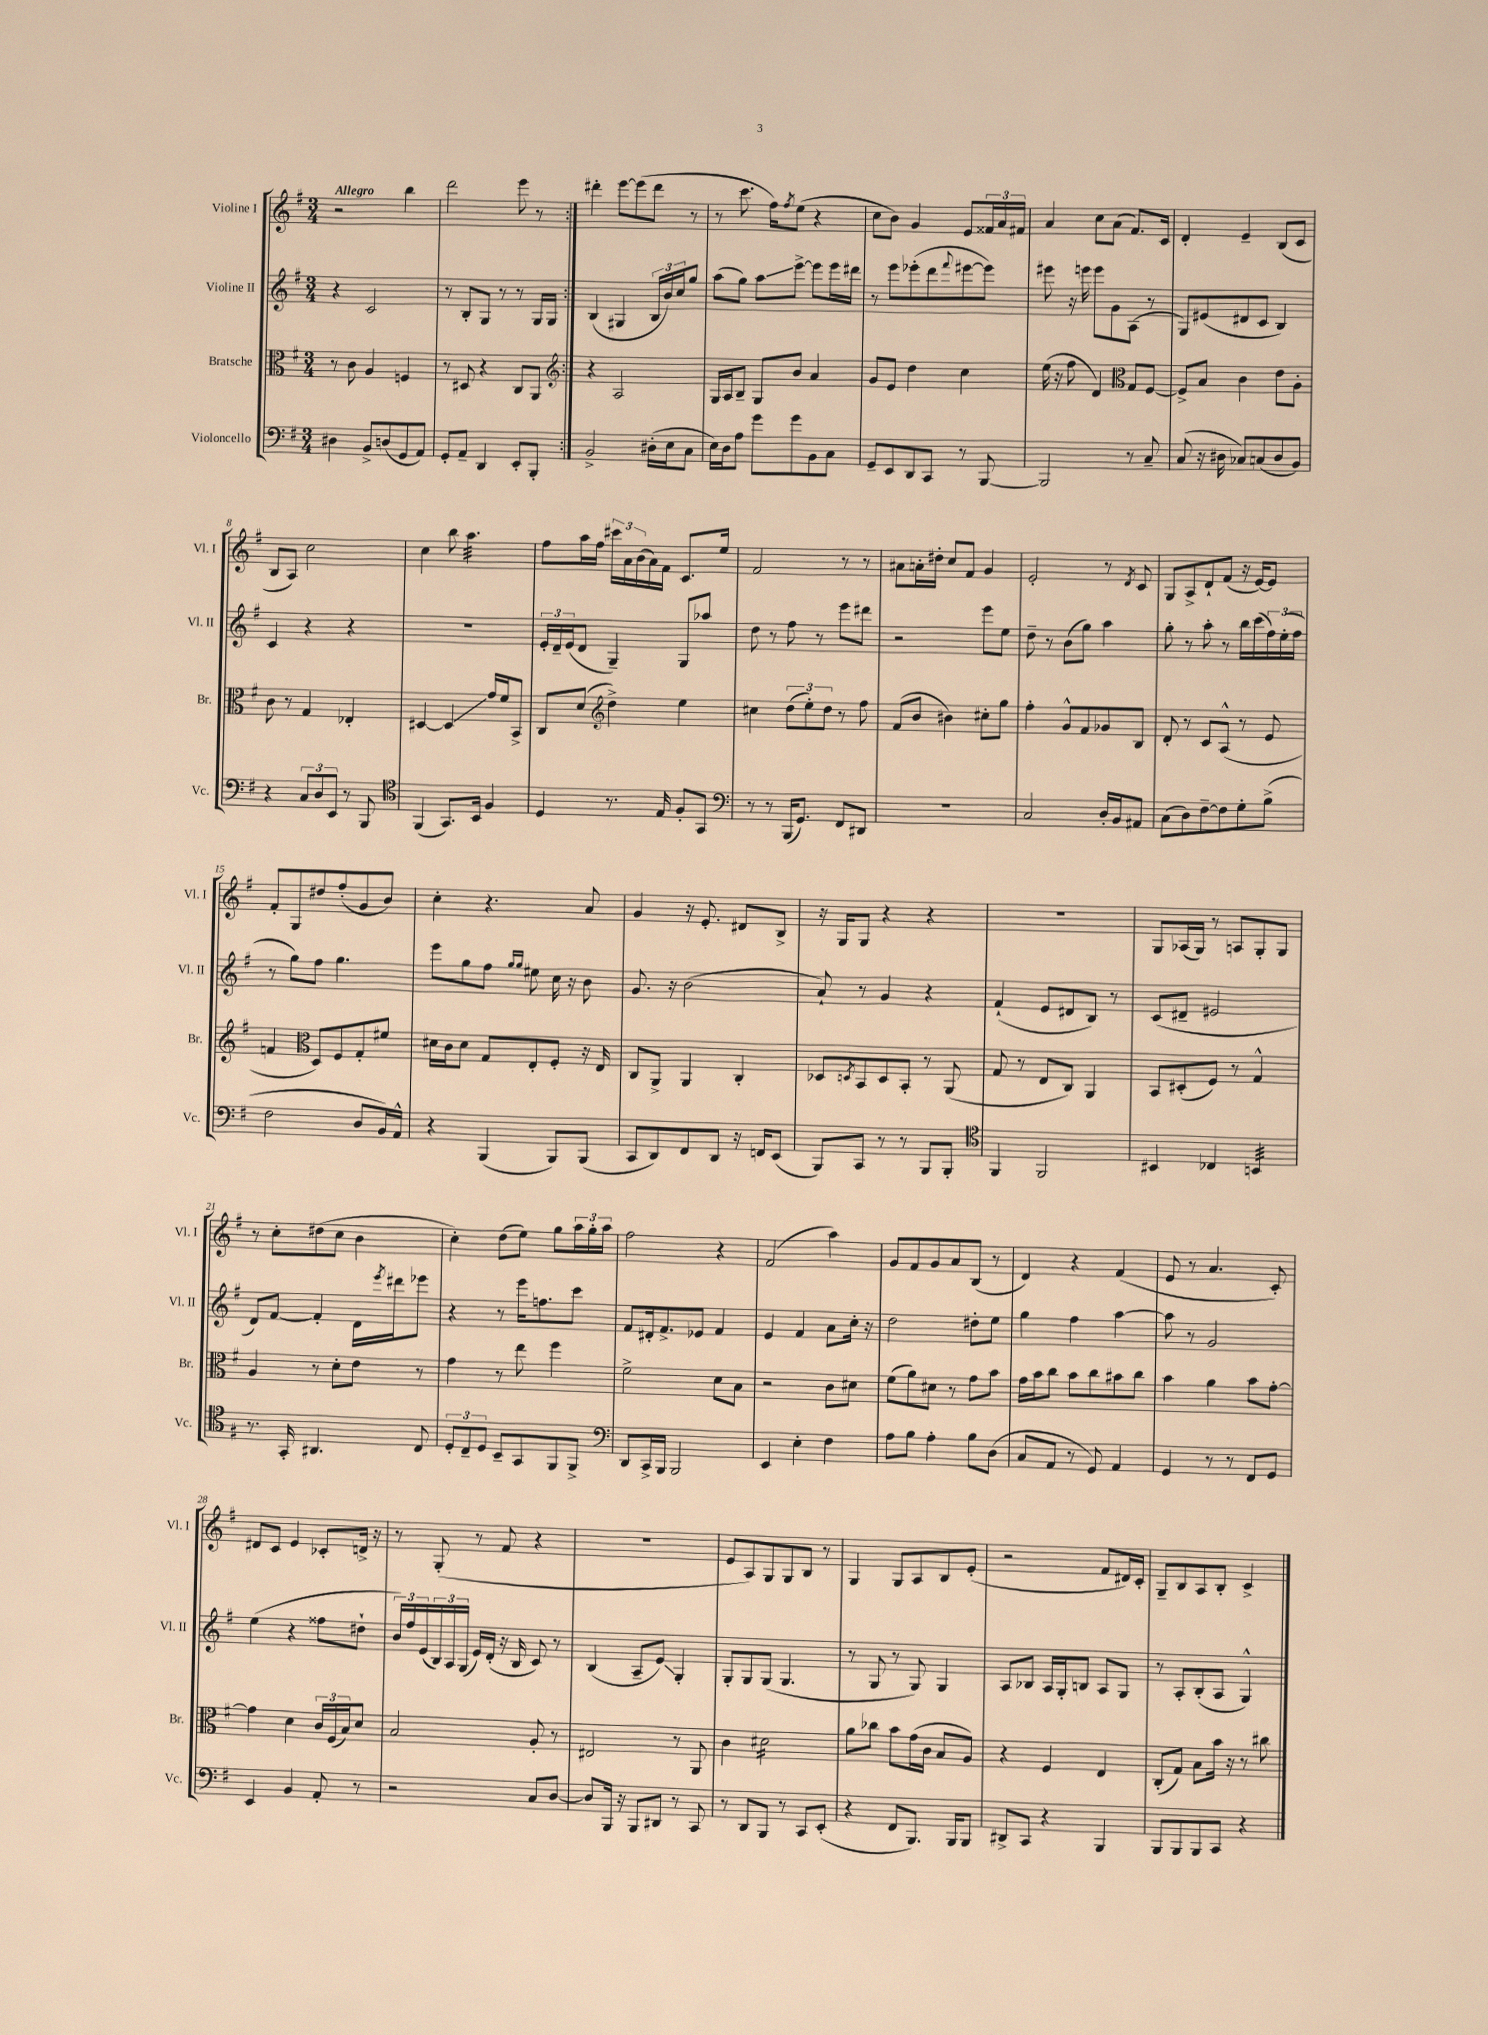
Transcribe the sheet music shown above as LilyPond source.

<<
\new StaffGroup <<
\new Staff = "s0" \with { instrumentName = "Violine I" shortInstrumentName = "Vl. I" } {
    \clef treble \key g \major \numericTimeSignature \time 3/4 \tempo "Allegro"
    \repeat volta 2 { r2 b''4 |
    d'''2 e'''8 r8 | }
    dis'''4-. e'''8~ e'''8( dis'''8 r8 |
    r8 c'''8. fis''16) \acciaccatura { fis''8 } e''8( r4 |
    c''8 b'8) g'4 e'8 \tuplet 3/2 { fisis'16 a'16 fis'16 } |
    a'4 c''8 a'8( fis'8.) c'16 |
    d'4-. e'4-- b8( c'8 |
    b8 a8) c''2 |
    c''4 b''8 a''4.:32 |
    fis''8 a''16 fis''16 \tuplet 3/2 { cis'''16 a'16 b'16( } a'16) fis'16 c'8. e''16 |
    fis'2 r8 r8 |
    ais'8 a'16-. dis''16-. c''8 fis'8 g'4 |
    e'2-. r8 \acciaccatura { d'8 } c'8 |
    g8 a8-> d'8-! fis'8( r16 e'16~) e'8 |
    fis'8-. g8 dis''8 fis''8-.( g'8 b'8) |
    c''4-. r4. a'8 |
    g'4 r16 e'8.-. dis'8 b8-> |
    r16 g16 g8 r4 r4 |
    R2. |
    g8 aes16( g16) r8 a8 g8-. g8 |
    r8 c''8-. dis''8( c''8 b'4 |
    c''4-.) d''8( e''8) g''8 \tuplet 3/2 { a''16 g''16-. a''16 } |
    fis''2 r4 |
    fis'2( a''4) |
    g'8 fis'8 g'8 a'8 b8( r8 |
    d'4) r4 fis'4( |
    e'8 r8 a'4. c'8-.) |
    dis'8 c'8 e'4 ces'8-. d'16-> r16 |
    r8 g8-.( r8 fis'8 r4 |
    R2. |
    e'8 a8) g8 g8 b8 r8 |
    g4 g8 a8 b8 e'8-.( |
    r2 fis'8 dis'16) c'16-. |
    g8-- b8 a8 b8-. c'4-> \bar "|." |
}
\new Staff = "s1" \with { instrumentName = "Violine II" shortInstrumentName = "Vl. II" } {
    \clef treble \key g \major \numericTimeSignature \time 3/4
    \repeat volta 2 { r4 c'2 |
    r8 b8-. g8 r8 r8 g16 g16 | }
    b4( gis4 \tuplet 3/2 { b16 b'16) c''16 } g''8 |
    a''8( g''8) a''8\glissando e'''8~-> e'''8 e'''16 dis'''16 |
    r8 e'''8 ees'''8-.( d'''8 \appoggiatura { fis'''8 } eis'''8~ eis'''8) |
    eis'''8 r16 e'''16 e'''8 g'8 a8( r8 |
    g8) eis'8( dis'8 c'8 b4) |
    c'4 r4 r4 |
    R2. |
    \tuplet 3/2 { e'16-. d'16-- e'16( } d'8 g4--) g8 aes''8 |
    d''8 r8 fis''8 r8 e'''8 dis'''8 |
    r2 e'''8 e''8 |
    d''8-- r8 b'8( g''8) a''4 |
    g''8-. r8 a''8-. r8 b''16 c'''16( \tuplet 3/2 { fis''16) e''16-.( fis''16 } |
    r8 g''8) fis''8 g''4. |
    e'''8 g''8 fis''8 \grace { g''16 g''16 } eis''8 c''16 r16 b'8 |
    g'8. r16 b'2( |
    a'8-!) r8 g'4 r4 |
    fis'4-!( e'8 dis'8 b8) r8 |
    c'8( dis'8-- eis'2 |
    d'8) fis'8~ fis'4-. d'16 \acciaccatura { e'''8 } dis'''16 ees'''8 |
    r4 r8 e'''16 f''8. c'''8 |
    fis'8 dis'16-. fis'8.-> ees'8 fis'4 |
    e'4 fis'4 a'8 c''16-. r16 |
    d''2 dis''8-. e''8 |
    g''4 fis''4 a''4~ |
    a''8 r8 g'2 |
    e''4( r4 fisis''8 dis''8-! |
    \tuplet 3/2 { b'16) fis''16 e'16( } \tuplet 3/2 { b16) a16 g16( } e'16) d'16-.( r16 b16 c'8) r8 |
    b4( a8-- e'8\glissando) g4-. |
    g8-. g8 g8( g4. |
    r8 g8 r8 g8) g4 |
    a8 bes8 a16 g16-. b8 a8 g8 |
    r8 a8-. b8-.( a8 g4-^) \bar "|." |
}
\new Staff = "s2" \with { instrumentName = "Bratsche" shortInstrumentName = "Br." } {
    \clef alto \key g \major \numericTimeSignature \time 3/4
    \repeat volta 2 { r8 c'8 a4 f4 |
    r8 dis8 r4 c8 a,8 | }
    \clef treble r4 a2 |
    g16 a16 b8-- g8 b'8 a'4 |
    g'8 e'8 d''4 c''4 |
    e''16( r16 fis''8 d'4) \clef alto g8 fis8~ |
    fis8-> b8 c'4 e'8 a8-. |
    c'8 r8 g4 ees4-. |
    dis4~ dis4\glissando g'16 fis'16 b,8-> |
    c8 d'8( \clef treble d''4->) e''4 |
    cis''4 \tuplet 3/2 { d''8( e''8-.) d''8 } r8 fis''8 |
    fis'8( b'8 bis'4) cis''8-. g''8 |
    fis''4-. g'8-^ fis'8 ges'8 b8 |
    d'8-. r8 c'8 a8-^( r8 e'8 |
    f'4 \clef alto d8) fis8 g8-. fis'8 |
    dis'16 c'16 dis'8 g8 e8-. fis8-. r16 e16 |
    c8 a,8-> a,4 c4-. |
    des8 \acciaccatura { d8 } b,8 d8 b,8-. r8 a,8( |
    g8 r8 e8 c8) a,4 |
    b,8 dis8-.( fis8) r8 g4-^ |
    a4 r8 d'8-. e'8 r8 |
    g'4 r8 e''8 fis''4 |
    fis'2-> d'8 b8 |
    r2 c'8 dis'8 |
    fis'8( a'8) dis'8 r8 g'8 b'8 |
    g'16 b'16 c''8 b'8 c''8 bis'8 c''8 |
    b'4 a'4 b'8 g'8~-. |
    g'4 d'4 \tuplet 3/2 { c'16 fis16( b16) } d'8 |
    b2 a8-. r8 |
    eis2 r8 a,8 |
    c'4 dis'2:16 |
    a'8 ces''8 b'8 g'16( c'16 b8 a8) |
    r4 fis4 e4 |
    c8-.( g8) b8 b'16 r16 r8 cis''8 \bar "|." |
}
\new Staff = "s3" \with { instrumentName = "Violoncello" shortInstrumentName = "Vc." } {
    \clef bass \key g \major \numericTimeSignature \time 3/4
    \repeat volta 2 { dis4 b,8-> d8( g,8 a,8) |
    g,8-. a,8-- d,4 e,8-. b,,8-. | }
    b,2-> dis16-.( e16 c8 |
    e16) d16 a8 g'8 g'8 b,8 c8 |
    g,8-- e,8 d,8 c,8 r8 b,,8~ |
    b,,2 r8 c8-- |
    c8( r16 dis16 ces8) c8( dis8 b,8) |
    r4 \tuplet 3/2 { c8 d8 e,8 } r8 b,,8 |
    \clef tenor fis,4( g,8.) b,16 fis4 |
    d4 r8. e16 fis8-. g,8 |
    \clef bass r8 r8 b,,16( g,8.) fis,8 dis,8 |
    R2. |
    c2 d16-. b,16 ais,8 |
    c8( d8) fis8~-- fis8 g8-. b8->( |
    fis2 d8 b,16) a,16-^ |
    r4 b,,4( b,,8) b,,8( |
    c,8 d,8) fis,8 d,8 r16 f,16 e,8( |
    b,,8) c,8 r8 r8 b,,8 b,,8-. |
    \clef tenor fis,4 fis,2 |
    bis,4 ces4 b,4:32 |
    r8. g,16-. ais,4. c8 |
    \tuplet 3/2 { d8-. c8-- d8 } b,8-- g,8 fis,8 fis,8-> |
    \clef bass d,8 c,16-> b,,16 b,,2 |
    e,4 e4-. fis4 |
    a8 b8 a4-. b8 d8( |
    c8 a,8 r8 g,8) a,4 |
    g,4 r8 r8 fis,8 g,8 |
    e,4 b,4 a,8-. r8 |
    r2 c8 d8~ |
    d8 b,,16 r16 b,,8 dis,8 r8 c,8 |
    r8 d,8 b,,8 r8 c,8 e,8-.( |
    r4 fis,8 b,,8.) b,,16 b,,8 |
    dis,8-> c,8 r4 b,,4 |
    b,,8 b,,8 b,,8 c,8 r4 \bar "|." |
}
>>
>>
